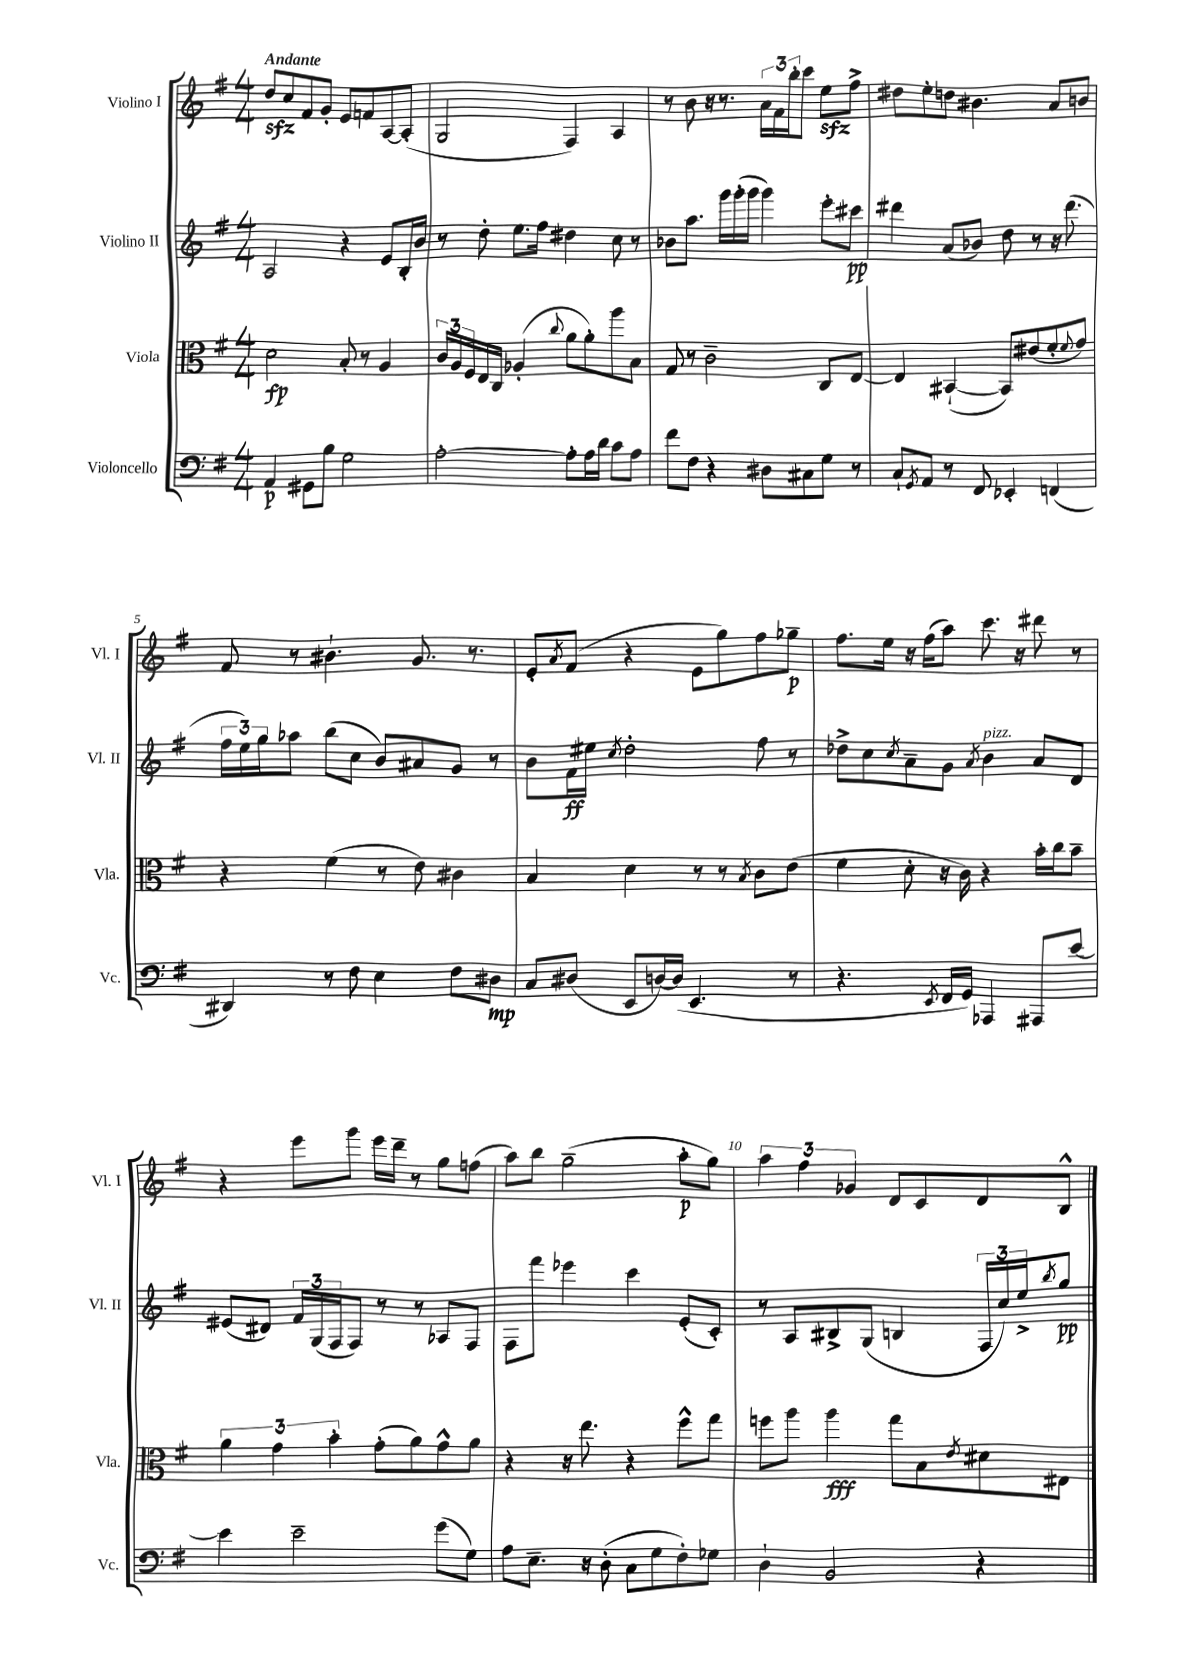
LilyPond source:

<<
\new StaffGroup <<
\new Staff = "s0" \with { instrumentName = "Violino I" shortInstrumentName = "Vl. I" } {
    \clef treble \key g \major \numericTimeSignature \time 4/4 \tempo "Andante"
    d''8\sfz c''8 fis'8 g'8-. e'8 f'8 a8~ a8-.( |
    g2 fis4) a4 |
    r8 b'8 r16 r8. \tuplet 3/2 { a'16 fis'16 b''16-. } c'''8 e''8\sfz fis''8-> |
    dis''8 e''8-. d''8 bis'4. a'8 b'8 |
    fis'8 r8 bis'4.-! g'8. r8. |
    e'8-. \acciaccatura { a'8 } fis'8( r4 e'8 g''8) fis''8 ges''8--\p |
    fis''8. e''16 r16 fis''16( a''8) c'''8. r16 dis'''8 r8 |
    r4 e'''8 g'''8 e'''16 d'''16-- r8 g''8 f''8( |
    a''8) b''8 g''2--( a''8-.\p g''8) |
    \tuplet 3/2 { a''4 fis''4 ges'4 } d'8 c'8 d'8 b8-^ \bar "|." |
}
\new Staff = "s1" \with { instrumentName = "Violino II" shortInstrumentName = "Vl. II" } {
    \clef treble \key g \major \numericTimeSignature \time 4/4
    a2 r4 e'8 b16-. b'16 |
    r8 d''8-. e''8. fis''16 dis''4 c''8 r8 |
    bes'8 a''8. g'''16 g'''16-.( g'''16 g'''4) e'''8-. cis'''8\pp |
    dis'''4 a'8( bes'8) d''8 r8 r16 dis'''8.( |
    \tuplet 3/2 { fis''16 e''16) g''16 } aes''8 b''8( c''8 b'8) ais'8 g'8 r8 |
    b'8 fis'16\ff eis''16 \acciaccatura { c''8 } d''2-. fis''8 r8 |
    des''8-> c''8 \acciaccatura { c''8 } a'8-- g'8 \acciaccatura { a'8 } b'4^\markup { \italic "pizz." } a'8 d'8 |
    eis'8( dis'8) \tuplet 3/2 { fis'16 g16( fis16 } fis8) r8 r8 aes8 fis8 |
    fis8 fis'''8 ees'''4 c'''4 e'8-.( c'8-.) |
    r8 a8 bis8-> g8( b4 \tuplet 3/2 { fis16 c''16) e''16-> } \acciaccatura { b''8 } g''8\pp \bar "|." |
}
\new Staff = "s2" \with { instrumentName = "Viola" shortInstrumentName = "Vla." } {
    \clef alto \key g \major \numericTimeSignature \time 4/4
    d'2\fp b8-. r8 a4 |
    \tuplet 3/2 { c'16 a16 fis16 } e16 c16 aes4-.( \appoggiatura { c''8 } a'8 a'8-.) a''8 b8 |
    g8 r8 c'2-- c8 e8~ |
    e4 bis,4~-!( bis,8) eis'8( fis'8-. \appoggiatura { fis'8 } g'8) |
    r4 fis'4( r8 e'8) cis'4 |
    b4 d'4 r8 r8 \acciaccatura { b8 } c'8 e'8( |
    fis'4 d'8-. r16 c'16) r4 b'16-. c''16 b'8-- |
    \tuplet 3/2 { a'4 g'4 b'4-. } g'8-.( a'8) g'8-^ a'8 |
    r4 r16 e''8. r4 fis''8-^ g''8 |
    f''8 a''8 a''4\fff g''8 b8 \acciaccatura { e'8 } dis'8 eis8 \bar "|." |
}
\new Staff = "s3" \with { instrumentName = "Violoncello" shortInstrumentName = "Vc." } {
    \clef bass \key g \major \numericTimeSignature \time 4/4
    a,4\p gis,8 b8 g2 |
    a2~-. a8-. a16 d'16 c'8 a8 |
    fis'8 fis8 r4 dis8 cis8 g8 r8 |
    c8-! \acciaccatura { g,8 } a,8 r8 fis,8 ees,4-. f,4( |
    dis,4) r8 fis8 e4 fis8 dis8\mp |
    c8 dis8( e,8 d16~) d16( e,4. r8 |
    r4. \acciaccatura { e,8 } fis,16 g,16) aes,,4 ais,,8 e'8~ |
    e'4 e'2-- g'8( g8) |
    a8 e8.-- r16 d8-.( c8 g8 fis8-.) ges8 |
    d4-! b,2 r4 \bar "|." |
}
>>
>>
\layout { \context { \Score \override BarNumber.break-visibility = ##(#f #t #t) barNumberVisibility = #(every-nth-bar-number-visible 5) } }
